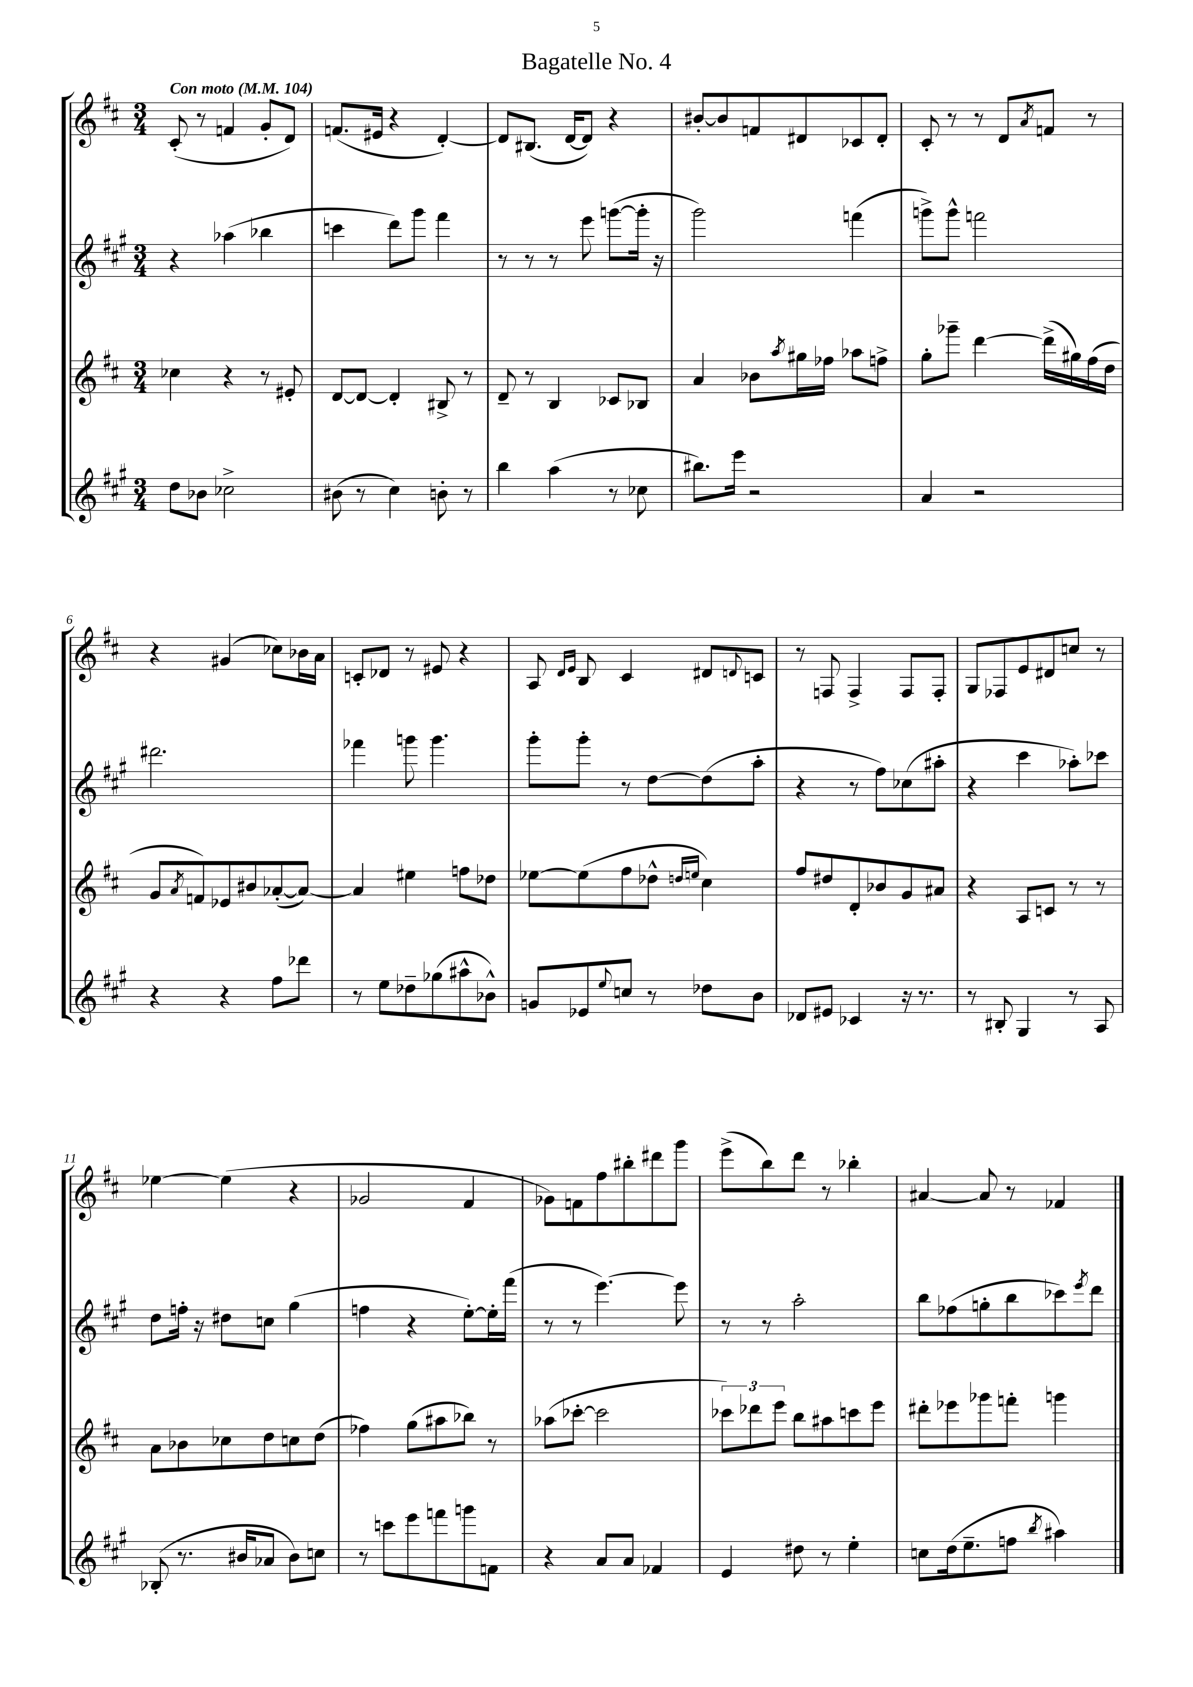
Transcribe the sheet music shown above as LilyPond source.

\header { title = "Bagatelle No. 4" }
<<
\new StaffGroup <<
\new Staff = "s0" {
    \clef treble \key d \major \numericTimeSignature \time 3/4 \tempo "Con moto" 4 = 104
    cis'8-.( r8 f'4 g'8-. d'8) |
    f'8.( eis'16 r4 d'4~-.) |
    d'8 bis8.( d'16~ d'8) r4 |
    bis'8~-. bis'8 f'8 dis'8 ces'8 dis'8-. |
    cis'8-. r8 r8 d'8 \acciaccatura { a'8 } f'8 r8 |
    r4 gis'4( ces''8) bes'16 a'16 |
    c'8-. des'8 r8 eis'8 r4 |
    a8 \grace { d'16 e'16 } b8 cis'4 dis'8 \appoggiatura { d'8 } c'8 |
    r8 f8 f4-> f8 f8-. |
    g8 fes8 e'8 dis'8 c''8 r8 |
    ees''4~ ees''4( r4 |
    ges'2 fis'4 |
    ges'8) f'8 fis''8 bis''8-. dis'''8 g'''8 |
    e'''8->( b''8) d'''8 r8 bes''4-. |
    ais'4~ ais'8 r8 fes'4 \bar "|." |
}
\new Staff = "s1" {
    \clef treble \key a \major \numericTimeSignature \time 3/4
    r4 aes''4( bes''4 |
    c'''4 d'''8) gis'''8 fis'''4 |
    r8 r8 r8 e'''8 g'''8~( g'''16-. r16 |
    gis'''2) f'''4( |
    g'''8->) g'''8-^ f'''2 |
    dis'''2. |
    fes'''4 g'''8 g'''4. |
    gis'''8-. gis'''8-. r8 d''8~ d''8( a''8-. |
    r4 r8 fis''8) ces''8( ais''8-. |
    r4 cis'''4 aes''8-.) ces'''8 |
    d''8 f''16-. r16 dis''8 c''8 gis''4( |
    f''4 r4 e''8~-.) e''16-. fis'''16( |
    r8 r8 e'''4.~) e'''8 |
    r8 r8 a''2-. |
    b''8 fes''8( g''8-. b''8 ces'''8) \acciaccatura { e'''8 } d'''8 \bar "|." |
}
\new Staff = "s2" {
    \clef treble \key d \major \numericTimeSignature \time 3/4
    ces''4 r4 r8 eis'8-. |
    d'8~ d'8~ d'4-. bis8-> r8 |
    d'8-- r8 b4 ces'8 bes8 |
    a'4 bes'8 \acciaccatura { a''8 } gis''16 fes''16 aes''8 f''8-> |
    g''8-. ges'''8-- d'''4~ d'''16->( gis''16) fis''16( d''16 |
    g'8 \acciaccatura { a'8 } f'8) ees'8 bis'8 aes'8~-.( aes'8~) |
    aes'4 eis''4 f''8 des''8 |
    ees''8~ ees''8( fis''8 des''8-^ \grace { d''16 e''16 } cis''4) |
    fis''8 dis''8 d'8-. bes'8 g'8 ais'8 |
    r4 a8 c'8 r8 r8 |
    a'8 bes'8 ces''8 d''8 c''8 d''8( |
    fes''4) g''8( ais''8 bes''8) r8 |
    aes''8( ces'''8~-. ces'''2 |
    \tuplet 3/2 { ces'''8) des'''8 e'''8 } b''8 ais''8 c'''8 e'''8 |
    dis'''8-. ees'''8 ges'''8 f'''8-. g'''4 \bar "|." |
}
\new Staff = "s3" {
    \clef treble \key a \major \numericTimeSignature \time 3/4
    d''8 bes'8 ces''2-> |
    bis'8( r8 cis''4) b'8-. r8 |
    b''4 a''4( r8 ces''8 |
    bis''8.) e'''16 r2 |
    a'4 r2 |
    r4 r4 fis''8 des'''8 |
    r8 e''8 des''8-- ges''8( ais''8-^ bes'8-^) |
    g'8 ees'8 \appoggiatura { e''8 } c''8 r8 des''8 b'8 |
    des'8 eis'8 ces'4 r16 r8. |
    r8 bis8-. gis4 r8 a8 |
    bes8-.( r8. bis'16 aes'8 bis'8) c''8 |
    r8 c'''8 e'''8 f'''8 g'''8 f'8 |
    r4 a'8 a'8 fes'4 |
    e'4 dis''8 r8 e''4-. |
    c''8 d''16( e''8.-- f''8 \acciaccatura { b''8 } ais''4) \bar "|." |
}
>>
>>
